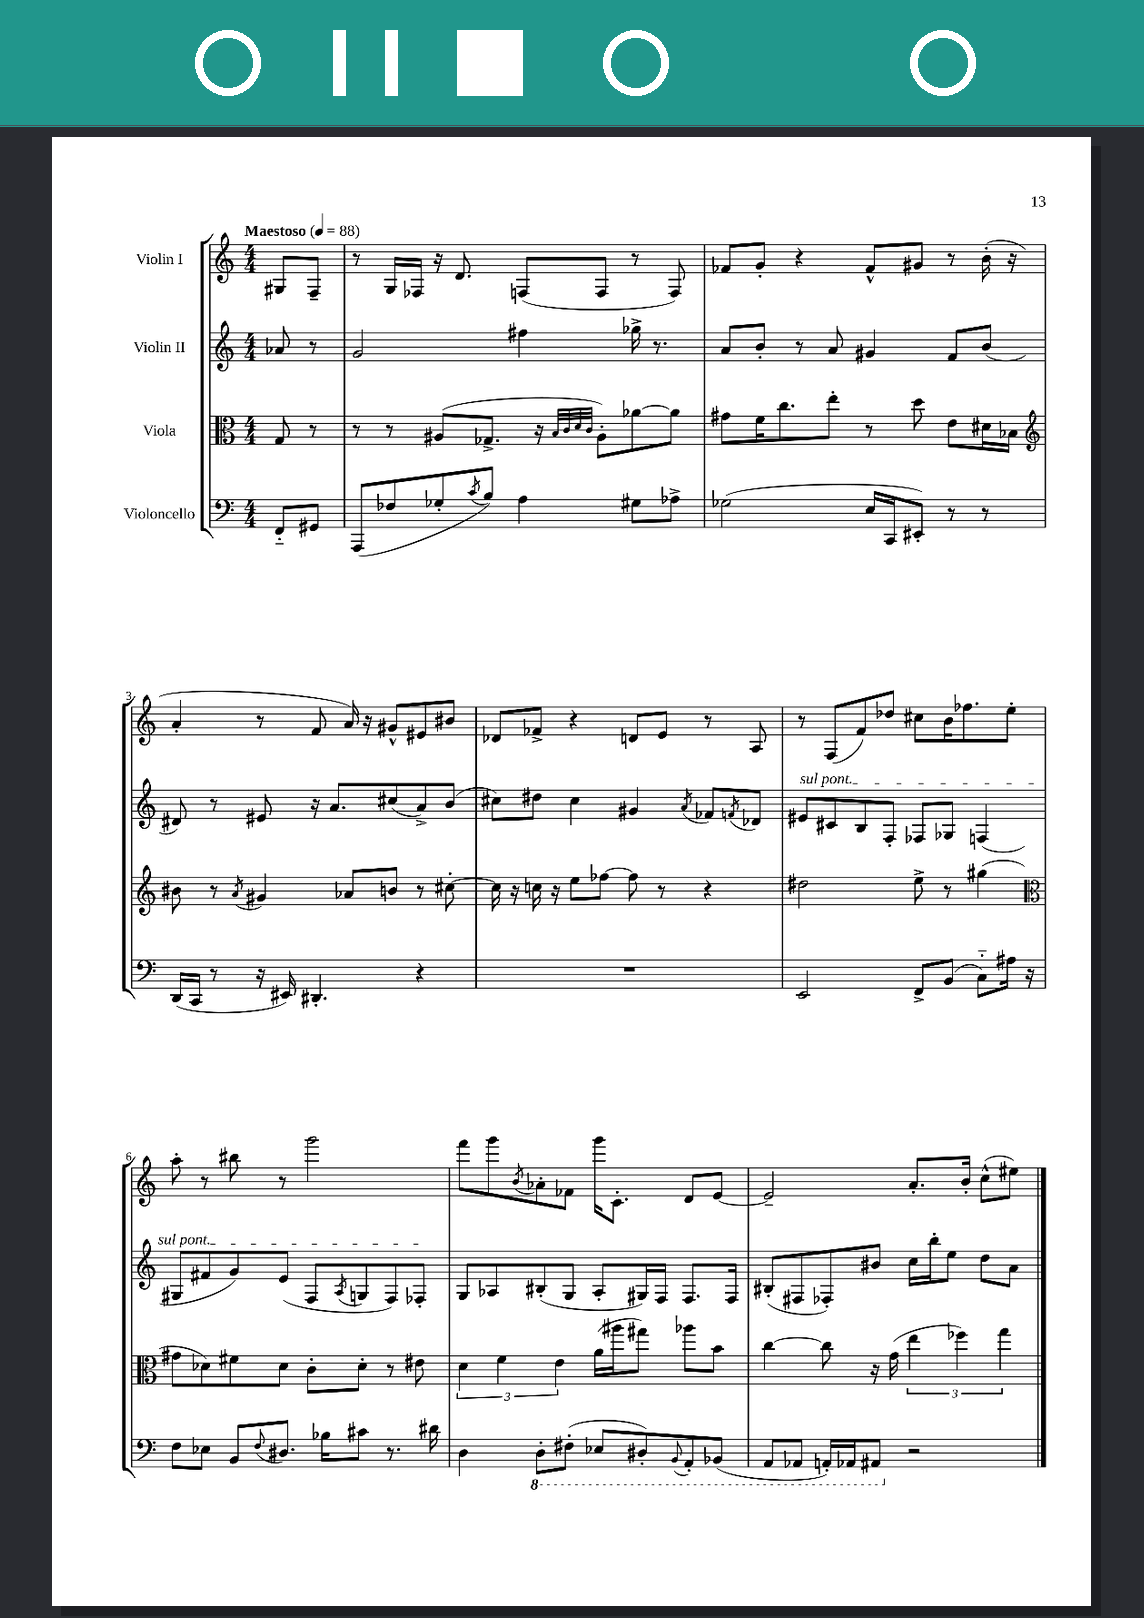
<<
\new StaffGroup <<
\new Staff = "s0" \with { instrumentName = "Violin I" } {
    \clef treble \key c \major \numericTimeSignature \time 4/4 \partial 4 \tempo "Maestoso" 4 = 88
    gis8 f8-- |
    r8 g16 fes16 r16 d'8. f8( f8 r8 f8) |
    fes'8 g'8-. r4 fes'8-^ gis'8 r8 b'16-.( r16 |
    a'4-. r8 f'8 a'16) r16 gis'8-^ eis'8 bis'8 |
    des'8 fes'8-> r4 d'8 e'8 r8 a8 |
    r8 f8( f'8) des''8 cis''8 b'16 fes''8. e''8-. |
    a''8-. r8 bis''8 r8 g'''2 |
    f'''8 g'''8 \acciaccatura { b'8 } aes'8-. fes'8 g'''16 c'8.-. d'8 e'8~ |
    e'2-- a'8.-. b'16-. c''8-^( eis''8) \bar "|." |
}
\new Staff = "s1" \with { instrumentName = "Violin II" } {
    \clef treble \key c \major \numericTimeSignature \time 4/4 \partial 4
    aes'8 r8 |
    g'2 fis''4 ges''16-> r8. |
    a'8 b'8-. r8 a'8 gis'4 f'8 b'8( |
    dis'8) r8 eis'8 r16 a'8. cis''8( a'8->) b'8( |
    cis''8) dis''8 cis''4 gis'4 \acciaccatura { a'8 } fes'8 \acciaccatura { f'8 } des'8 |
    \once \override TextSpanner.bound-details.left.text = \markup { \italic "sul pont." } eis'8\startTextSpan cis'8 b8 f8-. fes8 ges8 f4( |
    gis8 fis'8 g'8) e'8( f8 \acciaccatura { a8 } g8 f8) fes8-.\stopTextSpan |
    g8 aes8 bis8-.( g8 aes8-. gis16) f16 f8. f16 |
    bis8-.( fis8 fes8-.) bis'8 c''16 b''16-. e''8 d''8 a'8 \bar "|." |
}
\new Staff = "s2" \with { instrumentName = "Viola" } {
    \clef alto \key c \major \numericTimeSignature \time 4/4 \partial 4
    g8 r8 |
    r8 r8 ais8( ges8.-> r16 \grace { b32 c'32 d'32 c'32 } ais8-.) aes'8~ aes'8 |
    gis'8 f'16 c''8. e''8-. r8 d''8 e'8 dis'16 bes16 |
    \clef treble bis'8 r8 \acciaccatura { a'8 } gis'4 aes'8 b'8 r8 cis''8~-. |
    cis''16 r16 c''16 r16 e''8 fes''8~ fes''8 r8 r4 |
    dis''2 e''8-> r8 gis''4( |
    \clef alto gis'8 des'8) fis'8 des'8 c'8-. des'8-. r8 eis'8 |
    \tuplet 3/2 { d'4 f'4 e'4 } a'16( ais''16 gis''8) aes''8 b'8 |
    c''4~ c''8 r16 g'16( \tuplet 3/2 { e''4 fes''4) g''4 } \bar "|." |
}
\new Staff = "s3" \with { instrumentName = "Violoncello" } {
    \clef bass \key c \major \numericTimeSignature \time 4/4 \partial 4
    f,8-_ gis,8 |
    a,,8( fes8 ges8-. \acciaccatura { c'8 } b8) a4 gis8 aes8-> |
    ges2( e16 c,16 eis,8-.) r8 r8 |
    d,16( c,16 r8 r16 eis,16) dis,4.-. r4 |
    R1 |
    e,2 f,8-> b,8( c8-_) ais16 r16 |
    f8 ees8 b,8 \appoggiatura { f8 } dis8. bes16 cis'8 r8. dis'16 |
    d4 \ottava #-1 d,8-. fis,8-.( ees,8 dis,8-.) \appoggiatura { b,,8 } a,,8-. bes,,8( |
    a,,8 aes,,8 a,,16-.) aes,,16 ais,,8 \ottava #0 r2 \bar "|." |
}
>>
>>
